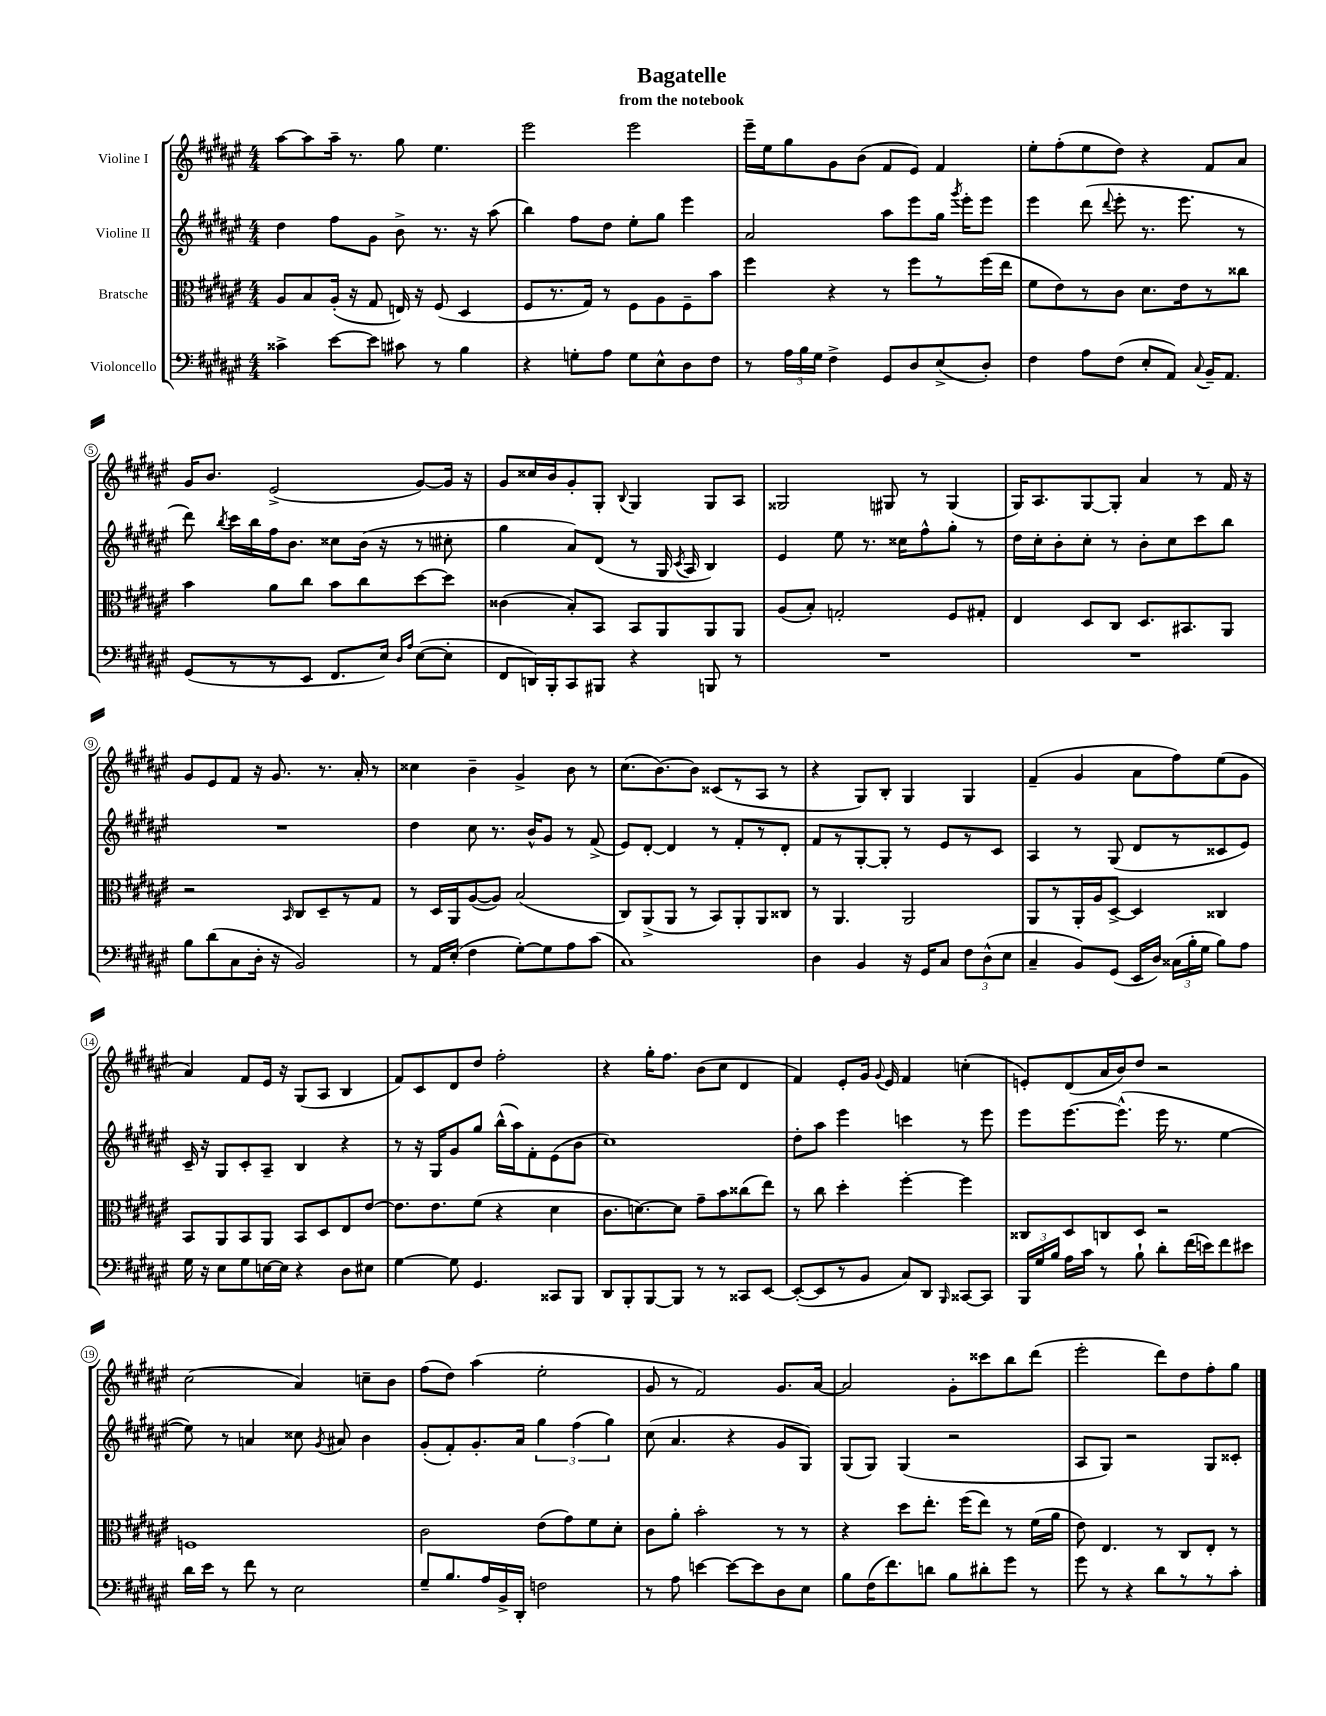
\header { title = "Bagatelle" subtitle = "from the notebook" }
<<
\new StaffGroup <<
\new Staff = "s0" \with { instrumentName = "Violine I" } {
    \clef treble \key fis \major \numericTimeSignature \time 4/4
    \autoBeamOff ais''8[~ ais''8 ais''16]-- r8. gis''8 eis''4. |
    eis'''2 eis'''2 |
    eis'''16[-- eis''16 gis''8 gis'8 b'8]( fis'8[ eis'8]) fis'4 |
    eis''8[-. fis''8-.( eis''8 dis''8]) r4 fis'8[ ais'8] |
    gis'16[ b'8.] eis'2->( gis'8[~) gis'16] r16 |
    gis'8[ cisis''16 b'16 gis'8-. gis8]-. \appoggiatura { b8 } gis4 gis8[ ais8] |
    gisis2 gis8 r8 gis4( |
    gis16[) ais8. gis8~ gis8]-. ais'4 r8 fis'16 r16 |
    gis'8[ eis'8 fis'8] r16 gis'8. r8. ais'16-. r8 |
    cisis''4 b'4-- gis'4-> b'8 r8 |
    cis''8.[( b'8.~) b'8] cisis'8[( r8 ais8] r8 |
    r4 gis8[) b8]-. gis4 gis4 |
    fis'4--( gis'4 ais'8[ fis''8) eis''8( gis'8] |
    ais'4) fis'8[ eis'16] r16 gis8[( ais8] b4 |
    fis'8[) cis'8 dis'8 dis''8] fis''2-. |
    r4 gis''16[-. fis''8.] b'8[( cis''8] dis'4 |
    fis'4) eis'8[-. gis'16] \appoggiatura { gis'8 } eis'16 fis'4 c''4-.( |
    e'8[-.) dis'8( ais'16 b'16) dis''8] r2 |
    cis''2( ais'4) c''8[-- b'8] |
    fis''8[( dis''8]) ais''4( eis''2-. |
    gis'8 r8 fis'2) gis'8.[ ais'16]~ |
    ais'2 gis'8[-. cisis'''8 b''8 dis'''8]( |
    eis'''2-. dis'''8[) dis''8 fis''8-. gis''8] \bar "|." |
}
\new Staff = "s1" \with { instrumentName = "Violine II" } {
    \clef treble \key fis \major \numericTimeSignature \time 4/4
    \autoBeamOff dis''4 fis''8[ gis'8] b'8-> r8. r16 ais''8( |
    b''4) fis''8[ dis''8] eis''8[-. gis''8] eis'''4 |
    ais'2 ais''8[ eis'''8 gis''16] \acciaccatura { gis'''8 } eis'''16[-. eis'''8] |
    eis'''4 dis'''8( \appoggiatura { dis'''8 } eis'''8-. r8. eis'''8. r8 |
    dis'''8) \acciaccatura { b''8 } cis'''16[ b''16 fis''16 b'8.] cisis''8[ b'16]( r16 r8 cis''8-. |
    gis''4 ais'8[) dis'8]( r8 gis16 \acciaccatura { cis'8 } ais16 b4) |
    eis'4 eis''8 r8. cisis''16[ fis''8-^ gis''8]-. r8 |
    dis''16[ cis''16-. b'8-. cis''8]-. r8 b'8[-. cis''8 cis'''8 b''8] |
    R1 |
    dis''4 cis''8 r8. b'16[-^ gis'8] r8 fis'8->( |
    eis'8[) dis'8]~-. dis'4 r8 fis'8[-. r8 dis'8]-. |
    fis'8[ r8 gis8~-. gis8]-. r8 eis'8[ r8 cis'8] |
    ais4 r8 gis8( dis'8[ r8 cisis'8 eis'8]) |
    cis'16-- r16 gis8[ cis'8-. ais8]-- b4 r4 |
    r8 r16 gis16[ gis'8 gis''8] b''16[-^( ais''16) fis'8-. eis'8( b'8] |
    cis''1) |
    dis''8[-. ais''8] eis'''4 c'''4 r8 eis'''8 |
    eis'''8[ eis'''8.~ eis'''8.]-^( eis'''16 r8. eis''4~ |
    eis''8) r8 a'4 cisis''8 \acciaccatura { gis'8 } ais'8 b'4 |
    gis'8[-.( fis'8-.) gis'8.-. ais'16] \tuplet 3/2 { gis''4 fis''4( gis''4) } |
    cis''8( ais'4. r4 gis'8[ gis8]) |
    gis8[( gis8]) gis4( r2 |
    ais8[ gis8]) r2 gis8[ cisis'8]-. \bar "|." |
}
\new Staff = "s2" \with { instrumentName = "Bratsche" } {
    \clef alto \key fis \major \numericTimeSignature \time 4/4
    \autoBeamOff ais8[ b8 ais16]-.( r16 gis8 e16) r16 fis8( dis4 |
    fis8[ r8. gis16]) r8 fis8[ ais8 fis8-- b'8] |
    fis''4 r4 r8 fis''8[ r8 fis''16( eis''16] |
    fis'8[ eis'8) r8 cis'8] dis'8.[ eis'16 r8 cisis''8] |
    b'4 ais'8[ cis''8] b'8[ cis''8 dis''8~ dis''8] |
    cisis'4( b8[-.) b,8] b,8[ ais,8 ais,8 ais,8] |
    ais8[( b8]-.) g2-. fis8[ gis8]-. |
    eis4 dis8[ cis8] dis8.[ bis,8. ais,8] |
    r2 \grace { b,16 } cis8[ dis8-- r8 gis8] |
    r8 dis16[ ais,16 ais8~( ais8]) b2( |
    cis8[) ais,8->( ais,8] r8 b,8[) ais,8-. ais,8 cisis8] |
    r8 ais,4. ais,2 |
    ais,8[ r8 ais,16-. ais16 dis8]~-> dis4 cisis4 |
    b,8[ ais,8 b,8 ais,8] b,8[ dis8 eis8 eis'8]~ |
    eis'8.[ eis'8. fis'8]( r4 dis'4 |
    cis'8.[ d'8.~) d'8] gis'8[-- b'8 cisis''8( eis''8]) |
    r8 cis''8 dis''4-. fis''4~-. fis''4 |
    cisis8[ dis8 c8 dis8] r2 |
    f1 |
    cis'2 eis'8[( gis'8) fis'8 dis'8]-. |
    cis'8[ ais'8]-. b'2-. r8 r8 |
    r4 dis''8[ eis''8.]-. fis''16[( eis''8]) r8 fis'16[( ais'16] |
    eis'8) eis4. r8 cis8[ eis8]-. r8 \bar "|." |
}
\new Staff = "s3" \with { instrumentName = "Violoncello" } {
    \clef bass \key fis \major \numericTimeSignature \time 4/4
    \autoBeamOff cisis'4-> eis'8[~ eis'8] cis'8 r8 b4 |
    r4 g8[-. ais8] g8[ eis8-^ dis8 fis8] |
    r8 \tuplet 3/2 { ais16[ b16 gis16] } fis4-> gis,8[ dis8 eis8->( dis8]-.) |
    fis4 ais8[ fis8]( eis8[-. ais,8]) \appoggiatura { cis8 } b,16[-- ais,8.] |
    gis,8[( r8 r8 eis,8] fis,8.[ eis16]) \grace { dis16[ ais16] } eis8[~( eis8]-. |
    fis,8[ d,16) b,,16-. cis,8 bis,,8] r4 b,,8 r8 |
    R1 |
    R1 |
    b8[ dis'8( cis8 dis16]-. r16 b,2) |
    r8 ais,16[ eis16]-.( fis4 gis8[~-.) gis8 ais8 cis'8]( |
    cis1) |
    dis4 b,4 r16 gis,16[ cis8] \tuplet 3/2 { fis8[ dis8-^( eis8] } |
    cis4-- b,8[) gis,8]( eis,16[ dis16]) \tuplet 3/2 { cisis16[( b16-. gis16] } b8[) ais8] |
    gis16 r16 eis8[ gis8 e16~ e16] r4 dis8[ eis8] |
    gis4~ gis8 gis,4. cisis,8[ b,,8] |
    dis,8[ b,,8-. b,,8~ b,,8] r8 r8 cisis,8[ eis,8]~ |
    eis,8[~-.( eis,8 r8 b,8] cis8[) dis,8] \grace { b,,16 } cisis,8[~ cisis,8] |
    \tuplet 3/2 { b,,16[ gis16 b16] } ais16[ cis'16] r8 b8-! dis'8[-. fis'16( e'16) fis'8 eis'8] |
    dis'16[ eis'16] r8 fis'8 r8 eis2 |
    gis8[-- b8. ais16 b,16-> dis,16]-. f2 |
    r8 ais8 e'4~ e'8[~ e'8 dis8 eis8] |
    b8[ fis16( fis'8.) d'8] b8[ dis'8-. gis'8] r8 |
    gis'8 r8 r4 dis'8[ r8 r8 cis'8]-. \bar "|." |
}
>>
>>
\layout { \context { \Score \override BarNumber.stencil = #(make-stencil-circler 0.1 0.3 ly:text-interface::print) } }
